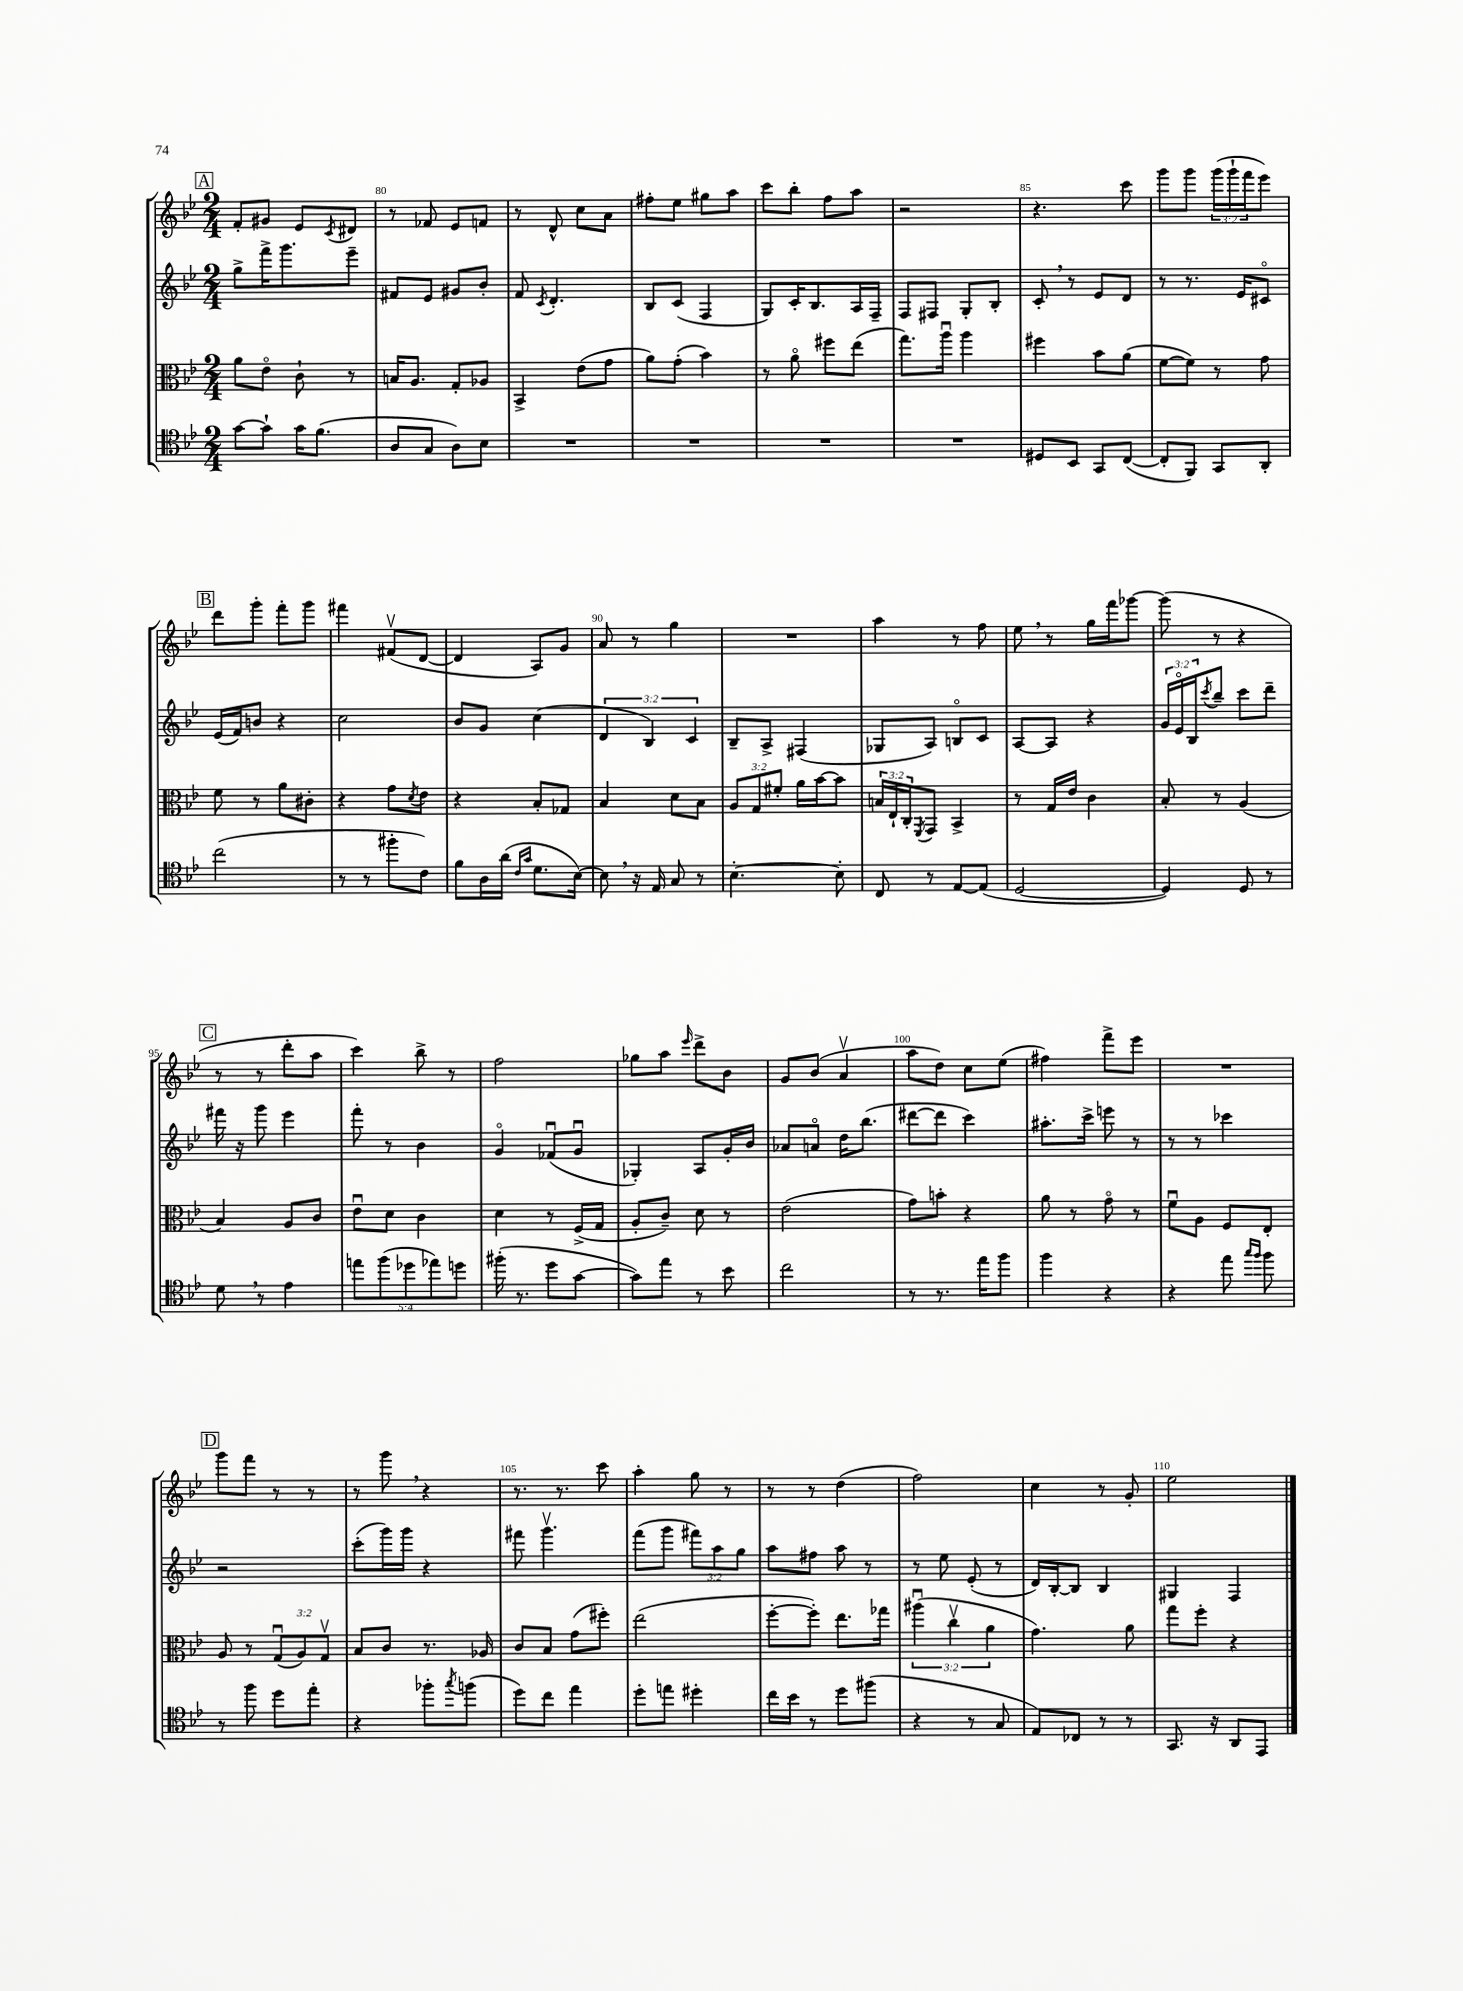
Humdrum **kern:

**kern	**kern	**kern	**kern
*staff4	*staff3	*staff2	*staff1
*clefC4	*clefC3	*clefG2	*clefG2
*k[b-e-]	*k[b-e-]	*k[b-e-]	*k[b-e-]
*M2/4	*M2/4	*M2/4	*M2/4
[8g	8a	8gg^	8f'
8g`]	8e-o	16fff^	8g#
.	.	8.ggg	.
16g	8c`	.	8e-
(8.f	.	.	.
.	.	.	8qc
.	8r	8eee-~	8d#
=	=	=	=
8A	16B	8f#	8r
.	8.A	.	.
8G	.	8e-	8f-
8A)	8G'	8g#	8e-
8B-	8A-	8b-'	8f
=	=	=	=
2r	4BB-^	8f	8r
.	.	8qc	.
.	.	4.d'	8d^^
.	(8e-	.	8cc
.	8g	.	8a
=	=	=	=
2r	8a)	8B-	8ff#'
.	(8g'	(8c	8ee-
.	4b-)	4F	8gg#
.	.	.	8aa
=	=	=	=
2r	8r	8G)	8ccc
.	8ao	16c'	8bb-'
.	.	8.B-	.
.	8ff#	.	8ff
.	(8ee-	16A	8aa
.	.	16F~	.
=	=	=	=
2r	8.gg)	8F	2r
.	.	8F#	.
.	16aau	.	.
.	4aa	8G'	.
.	.	8B-'	.
=	=	=	=
8D#	4ff#	8c'	4.r
8BB-	.	8r	.
8GG	8b-	8e-	.
([8C	(8a	8d	8ccc
=	=	=	=
8C']	[8f	8r	8ggg
8FF)	8f])	8.r	8ggg
8GG	8r	.	(24ggg
.	.	.	24ggg`
.	.	16e-	.
.	.	.	24fff
8AA'	8g	8c#o	8eee-)
=	=	=	=
(2cc	8f	(16e-	8ddd
.	.	16f)	.
.	8r	8b	8ggg'
.	8a	4r	8fff'
.	8c#'	.	8ggg
=	=	=	=
8r	4r	2cc	4fff#
8r	.	.	.
8ff#'	8g	.	(8f#v
.	8qd	.	.
8c)	8e-	.	[8d
=	=	=	=
8f	4r	8b-	4d]
16A	.	8g	.
(16a	.	.	.
16qqc	.	.	.
16qqg	.	.	.
8.d	8B-'	(4cc	8A)
.	8G-	.	8g
[16B-)	.	.	.
=	=	=	=
8B-]	4B-	6d	8a
16r	.	.	8r
.	.	6B-)	.
16E-	.	.	.
8G	8d	.	4gg
.	.	6c	.
8r	8B-	.	.
=	=	=	=
[4.B-'	12A	8B-~	2r
.	12G	.	.
.	.	8A^	.
.	12f#'	.	.
.	16a	(4F#	.
.	[16b-	.	.
8B-']	8b-]	.	.
=	=	=	=
8C	24B	8G-	4aa
.	24E-`	.	.
.	24C'	.	.
.	8qFF	.	.
8r	8GG	8A)	.
[8E-	4BB-^	8Bo	8r
(8E-]	.	8c	8ff
=	=	=	=
[2D	8r	[8A	8ee-
.	16G	8A]	8r
.	16e-	.	.
.	4c	4r	16gg
.	.	.	16fff
.	.	.	[8ggg-
=	=	=	=
4D])	8B-'	24g	(8ggg-]
.	.	24e-o	.
.	.	24B-	.
.	.	8qccc	.
.	8r	8bb-~	8r
8D	(4A	8ccc	4r
8r	.	8ddd~	.
=	=	=	=
8d	4B-)	16fff#	8r
.	.	16r	.
8r	.	8ggg	8r
4e-	8A	4eee-	8ddd'
.	8c	.	8aa
=	=	=	=
10ee	8e-u	8fff'	4ccc)
(10ff	.	.	.
.	8d	8r	.
10dd-	.	.	.
.	4c	4b-	8bb-^
10ee-)	.	.	.
.	.	.	8r
10dd	.	.	.
=	=	=	=
(16ff#'	4d	4go	2ff
8.r	.	.	.
8dd	8r	(8f-u	.
[8g	(16F^	8gu	.
.	16G	.	.
=	=	=	=
8g])	8A'	4G-')	8gg-
8ee-	8c~)	.	8aa
.	.	.	16qqeee-
8r	8d	8A	8ddd^
8b-	8r	16g'	8b-
.	.	16b-	.
=	=	=	=
2cc	(2e-	8a-	8g
.	.	8ao	(8b-
.	.	16dd	4av
.	.	(8.bb-	.
=	=	=	=
8r	8g)	[8ddd#	8aa
8.r	8b'	8ddd#]	8dd)
.	4r	4ccc)	8cc
16ee-	.	.	.
8ff	.	.	(8ee-
=	=	=	=
4ff	8a	8.aa#'	4ff#)
.	8r	.	.
.	.	16ccc^	.
4r	8go	8eee	8fff^
.	8r	8r	8eee-
=	=	=	=
4r	8fu	8r	2r
.	8A	8r	.
8ee-	8F	4ccc-	.
16qqgg	.	.	.
16qqff	.	.	.
8ff	8E-'	.	.
=	=	=	=
8r	8A	2r	8ggg
8ff	8r	.	8fff
8dd	(12Gu	.	8r
.	12A)	.	.
8ee-'	.	.	8r
.	12Gv	.	.
=	=	=	=
4r	8B-	(8ccc'	8r
.	8c	16ggg)	8ggg
.	.	16ggg	.
8ff-'	8.r	4r	4r
8qgg	.	.	.
(8ff	.	.	.
.	16A-	.	.
=	=	=	=
8dd)	8c	8fff#	8.r
8cc	8B-	4.gggv	.
.	.	.	8.r
4ee-	(8g	.	.
.	8ff#')	.	8ccc
=	=	=	=
8dd'	(2ee-	(8fff	4aa'
8ee	.	8ggg	.
4dd#'	.	12fff#)	8gg
.	.	12aa	.
.	.	.	8r
.	.	12gg	.
=	=	=	=
16cc	[8ff'	8aa	8r
16b-	.	.	.
8r	8ff'])	8ff#	8r
8dd	8.ee-	8aa	(4dd
(8ff#	.	8r	.
.	16gg-	.	.
=	=	=	=
4r	(6aa#u	8r	2ff)
.	.	8ee-	.
.	6ccv	.	.
8r	.	(8e-'	.
.	6a	.	.
8G	.	8r	.
=	=	=	=
8E-)	4.g)	16d)	4cc
.	.	[16B-'	.
8C-	.	8B-]	.
8r	.	4B-	8r
8r	8a	.	8g'
=	=	=	=
8.GG	8gg	4G#	2ee-
.	8ff'	.	.
16r	.	.	.
8AA	4r	4F	.
8EE-	.	.	.
==	==	==	==
*-	*-	*-	*-
